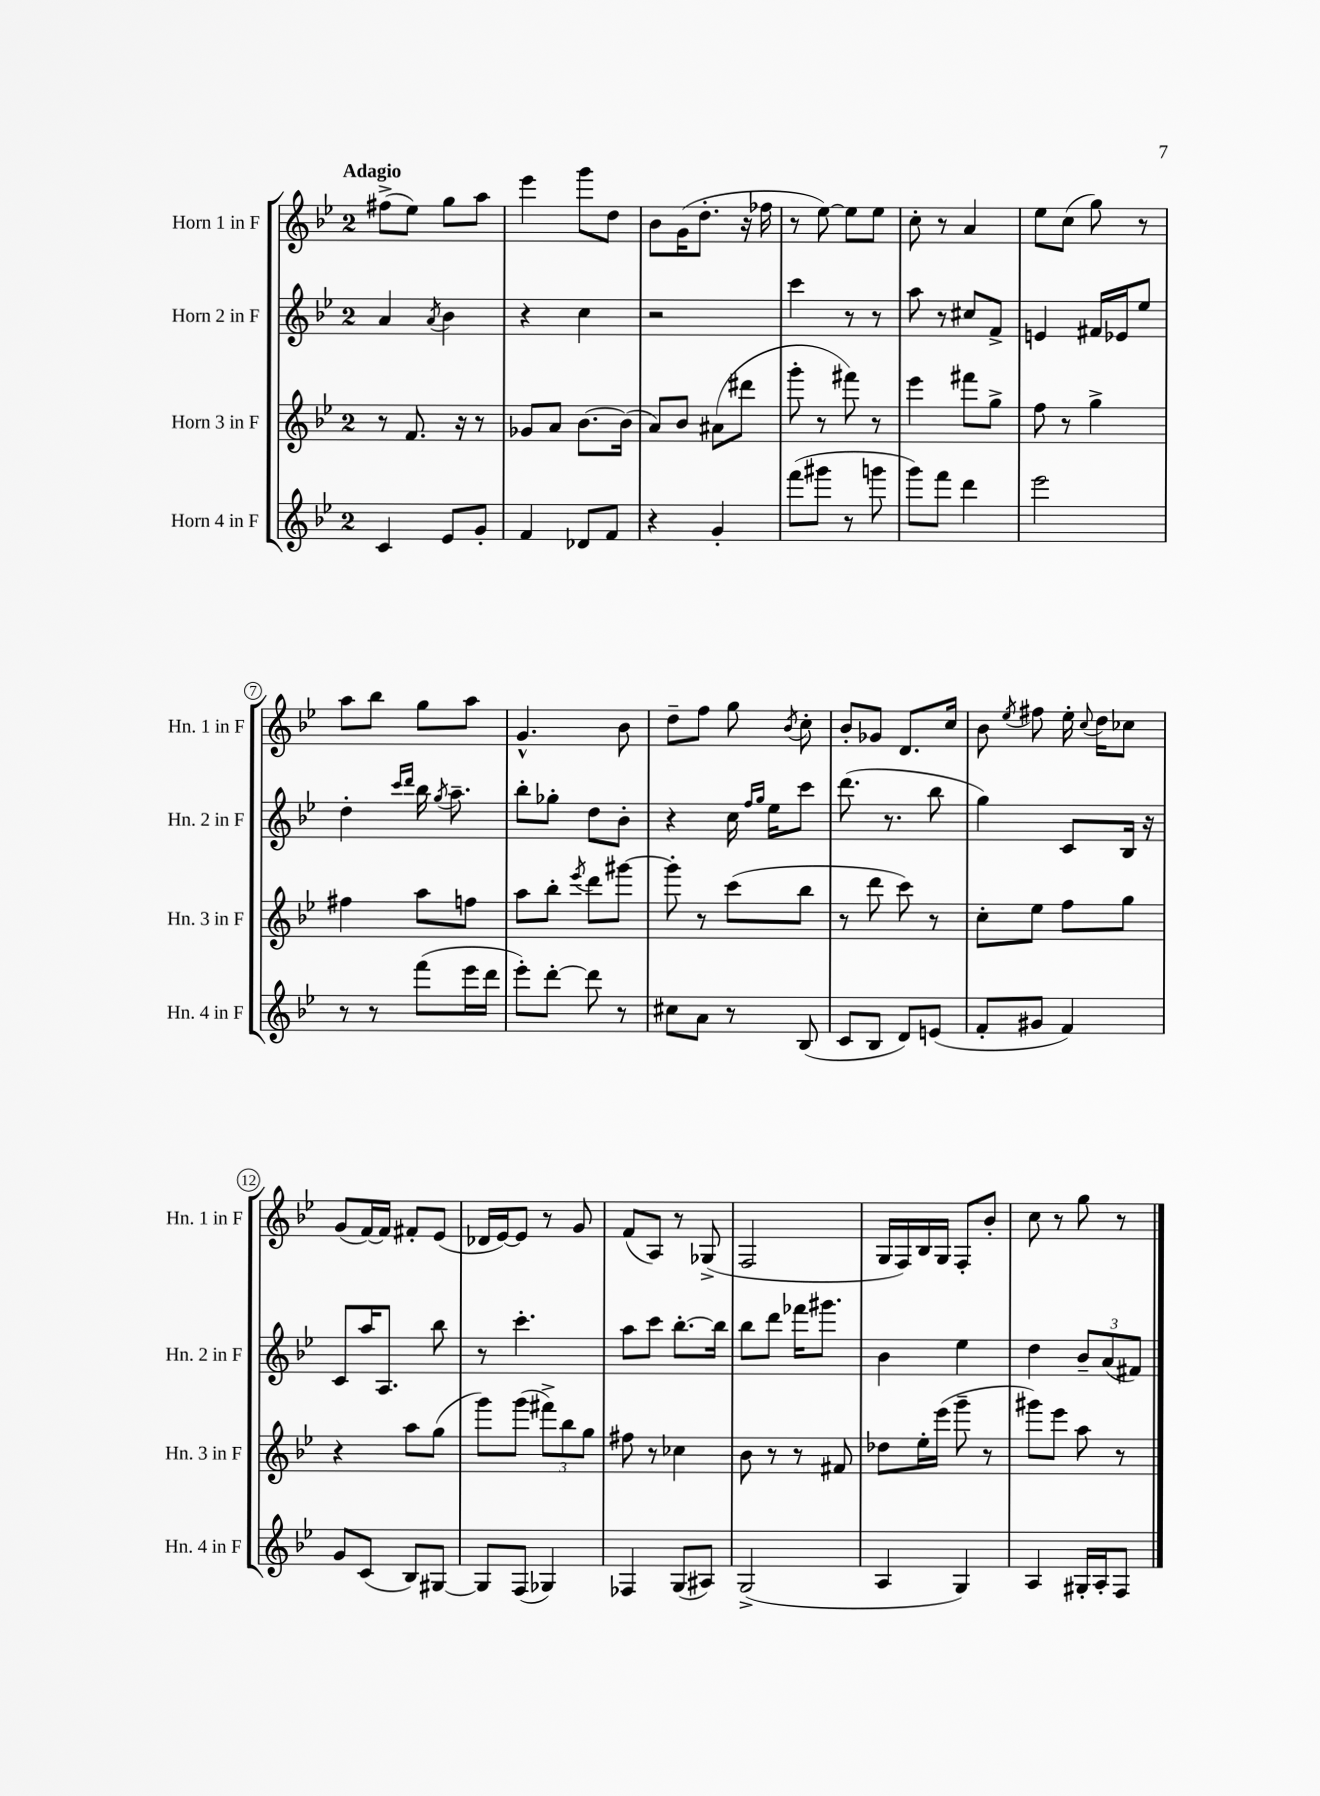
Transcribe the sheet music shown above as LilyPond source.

<<
\new StaffGroup <<
\new Staff = "s0" \with { instrumentName = "Horn 1 in F" shortInstrumentName = "Hn. 1 in F" } {
    \clef treble \key bes \major \once \override Staff.TimeSignature.style = #'single-digit \time 2/4 \tempo "Adagio"
    \autoBeamOff fis''8[->( ees''8]) g''8[ a''8] |
    ees'''4 g'''8[ d''8] |
    bes'8[ g'16( d''8.]-. r16 fes''16 |
    r8 ees''8~) ees''8[ ees''8] |
    c''8-. r8 a'4 |
    ees''8[ c''8]( g''8) r8 |
    a''8[ bes''8] g''8[ a''8] |
    g'4.-^ bes'8 |
    d''8[-- f''8] g''8 \acciaccatura { bes'8 } c''8-. |
    bes'8[-. ges'8] d'8.[ c''16] |
    bes'8 \acciaccatura { ees''8 } fis''8 ees''16-. \appoggiatura { c''8 } d''16[ ces''8] |
    g'8[( f'16~) f'16] fis'8[-. ees'8]( |
    des'16[ ees'16~) ees'8] r8 g'8 |
    f'8[( a8]) r8 ges8->( |
    f2 |
    g16[ f16) bes16 g16] f8[-. bes'8]-. |
    c''8 r8 g''8 r8 \bar "|." |
}
\new Staff = "s1" \with { instrumentName = "Horn 2 in F" shortInstrumentName = "Hn. 2 in F" } {
    \clef treble \key bes \major \once \override Staff.TimeSignature.style = #'single-digit \time 2/4
    \autoBeamOff a'4 \acciaccatura { a'8 } bes'4 |
    r4 c''4 |
    r2 |
    c'''4 r8 r8 |
    a''8 r8 cis''8[ f'8]-> |
    e'4 fis'16[ ees'16 ees''8] |
    d''4-. \grace { c'''16[ d'''16] } bes''16 \acciaccatura { g''8 } a''8.-- |
    bes''8[-. ges''8]-. d''8[ bes'8]-. |
    r4 c''16 \grace { f''16[ g''16] } ees''16[ c'''8] |
    d'''8.( r8. bes''8 |
    g''4) c'8[ bes16] r16 |
    c'8[ a''16 a8.] bes''8 |
    r8 c'''4.-. |
    a''8[ c'''8] bes''8.[~-. bes''16] |
    bes''8[ d'''8] fes'''16[ gis'''8.] |
    bes'4 ees''4 |
    d''4 \tuplet 3/2 { bes'8[-- a'8( fis'8]) } \bar "|." |
}
\new Staff = "s2" \with { instrumentName = "Horn 3 in F" shortInstrumentName = "Hn. 3 in F" } {
    \clef treble \key bes \major \once \override Staff.TimeSignature.style = #'single-digit \time 2/4
    \autoBeamOff r8 f'8. r16 r8 |
    ges'8[ a'8] bes'8.[~ bes'16]( |
    a'8[) bes'8] ais'8[( dis'''8] |
    g'''8-. r8 fis'''8) r8 |
    ees'''4 fis'''8[ g''8]-> |
    f''8 r8 g''4-> |
    fis''4 a''8[ f''8] |
    a''8[ bes''8]-. \acciaccatura { ees'''8 } d'''8[ gis'''8]~ |
    gis'''8-. r8 c'''8[( bes''8] |
    r8 d'''8 c'''8) r8 |
    c''8[-. ees''8] f''8[ g''8] |
    r4 a''8[ g''8]( |
    g'''8[) g'''8]( \tuplet 3/2 { fis'''8[->) bes''8 g''8] } |
    fis''8 r8 ces''4 |
    bes'8 r8 r8 fis'8 |
    des''8[ ees''16-. ees'''16]( g'''8-- r8 |
    gis'''8[) ees'''8] a''8 r8 \bar "|." |
}
\new Staff = "s3" \with { instrumentName = "Horn 4 in F" shortInstrumentName = "Hn. 4 in F" } {
    \clef treble \key bes \major \once \override Staff.TimeSignature.style = #'single-digit \time 2/4
    \autoBeamOff c'4 ees'8[ g'8]-. |
    f'4 des'8[ f'8] |
    r4 g'4-. |
    f'''8[( gis'''8] r8 g'''8 |
    g'''8[) f'''8] d'''4 |
    ees'''2 |
    r8 r8 f'''8[( ees'''16 d'''16] |
    ees'''8[-.) d'''8]~-. d'''8 r8 |
    cis''8[ a'8] r8 bes8( |
    c'8[ bes8] d'8[) e'8]( |
    f'8[-. gis'8] f'4) |
    g'8[ c'8]( bes8[) gis8]~ |
    gis8[ f8]( ges4) |
    fes4 g8[( ais8]) |
    g2->( |
    a4 g4) |
    a4 gis16[-. a16-. f8] \bar "|." |
}
>>
>>
\layout { \context { \Score \override BarNumber.stencil = #(make-stencil-circler 0.1 0.3 ly:text-interface::print) } }
